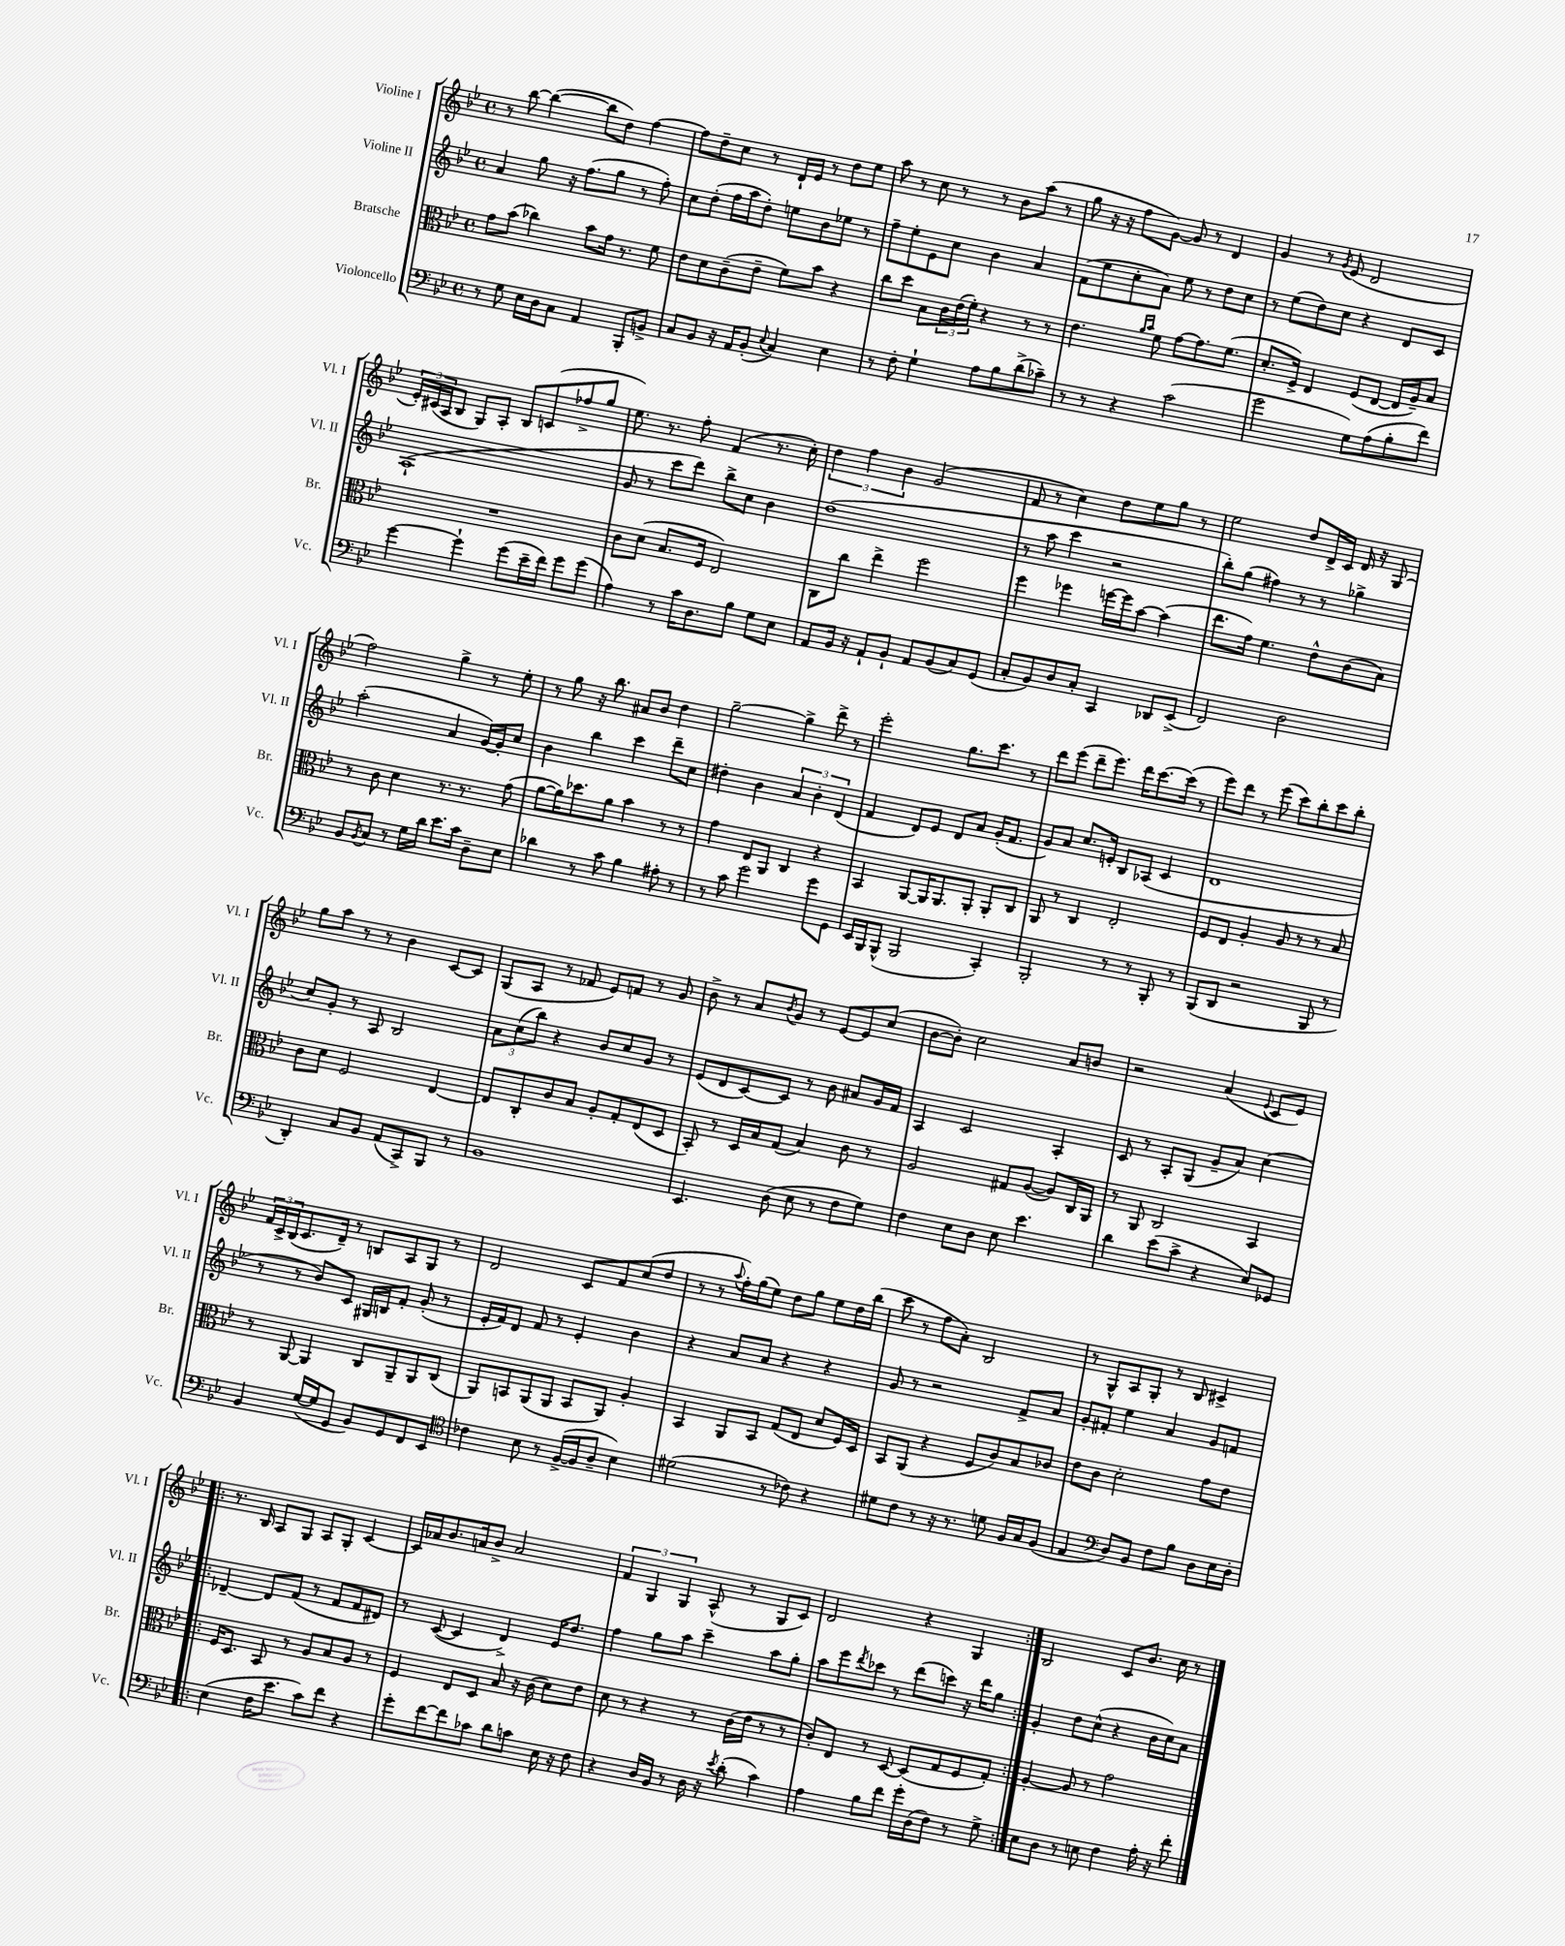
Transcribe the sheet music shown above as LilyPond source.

<<
\new StaffGroup <<
\new Staff = "s0" \with { instrumentName = "Violine I" shortInstrumentName = "Vl. I" } {
    \clef treble \key bes \major \defaultTimeSignature \time 4/4
    r8 bes''8~ bes''4~( bes''8 d''8) f''4~ |
    f''8 d''8-- c''8 r8 d'16-! ees'16 r8 d''8 ees''8 |
    a''8 r8 c''8 r8 r8 bes'8 a''8( r8 |
    g''8 r16 r16 f''8 g'8~) g'8 r8 d'4 |
    g'4 r8 \acciaccatura { g'8 } ees'8( d'2 |
    \tuplet 3/2 { ees'16-.) cis'16( a16 } bes8 g8) a8-. bes8 c'8( fes''8-> g''8 |
    ees''8.) r8. f''8-. f'4( r8. c''16-.) |
    \tuplet 3/2 { d''4 f''4 bes'4 } g'2( |
    f'8 r8 c''4) d''8 ees''8 g''8 r8 |
    ees''2 d''8 d'16-> c'16 d'16 r16 g8( |
    f''2) g''4-> r8 ees''8-. |
    r8 g''8 r16 bes''8. ais'8 bes'8 d''4 |
    g''2~-- g''4-> d'''8-> r8 |
    ees'''2-. g''8. c'''8. r8 |
    d'''8 ees'''8( d'''8-- ees'''8.) d'''16 c'''8.~ c'''16( r8 |
    ees'''8) d'''8 r8 ees'''8( c'''8) bes''8-. c'''8 bes''8-. |
    g''8 a''8 r8 r8 bes'4 c'8~ c'8 |
    g8( a8 r8 fes'8 ees'8) f'8 r8 g'8 |
    bes'8-> r8 a'8 \acciaccatura { bes'8 } g'8 r8 ees'8~ ees'8 c''8( |
    bes'8~ bes'8-.) c''2 a'8 b'8 |
    r2 a'4( \appoggiatura { ees'8 } c'8 ees'8) |
    \tuplet 3/2 { f'16 c'16-> bes16( } c'8. d'16--) r8 b8 a8 g8 r8 |
    d'2 c'8 f'8 c''8( d''8 |
    r8 r8 \appoggiatura { a''8 } f''16-.) g''16( ees''8) d''8 g''8 ees''8 d''16 bes''16( |
    c'''8 r8 f''8 a'8-.) bes2 |
    r8 g8-^ a8 g8-. r8 bes8 cis'4-> |
    \repeat volta 2 { r8. bes16 a8 g8 a8 g8-. c'4~ |
    c'16 aes'16 bes'8. a'16 bes'8-> a'2 |
    \tuplet 3/2 { f'4 g4 g4 } a8-^( r8 g8 c'8) |
    d'2 r4 g4 | }
    bes2 c'8 bes'8. c''16 r8 \bar "|." |
}
\new Staff = "s1" \with { instrumentName = "Violine II" shortInstrumentName = "Vl. II" } {
    \clef treble \key bes \major \defaultTimeSignature \time 4/4
    a'4 g''8 r16 f''8.( g''8 r8 f''8-.) |
    c''8 d''8-.( f''16 a''16 d''8-.) e''8 bes'8 ees''8 r8 |
    f''8-- ees''8-. ees'8 c''8 bes'4 a'4 |
    f'8( ees''8 c''8-. a'8) ees''8 r8 d''8 c''8 |
    r8 ees''8( d''8) c''8 r4 d'8 c'8 |
    a1-!( |
    g'8 r8 c'''8 d'''8) bes''8-> c''8 bes'4 |
    d''1( |
    r8 a''8 c'''4 r2 |
    bes''8-.) g''8( fis''4) r8 r8 ges''4-> |
    a''2-.( a'4 g'16~) g'16-. c''8 |
    bes'4 bes''4 c'''4 d'''8-- c''8 |
    dis''4-. bes'4 \tuplet 3/2 { a'4 bes'4-. d'4( } |
    f'4 d'8) ees'8 d'8 a'8 g'16-.( f'8. |
    g'8) a'8 c''8. e'16-. bes8 aes8( c'4 |
    d'1 |
    c''8) g'8-. r8 a8 bes2 |
    \tuplet 3/2 { a'8 c''8( bes''8) } r4 bes'8 c''8 g'8 r8 |
    ees'8( d'8 c'8~) c'8 r8 bes'8 ais'8 g'16 f'16 |
    a4 c'2 a4-. |
    c'8 r8 a8-. g8( g'8-- a'8) c''4( |
    r8 r8 bes'8) c'8 gis16 b16 f'8-. g'8-.( r8 |
    ees'16-. f'16) d'8 f'8 r8 ees'4-. bes'4 |
    r4 a'8 a'8 r4 r4 |
    g'8 r8 r2 f'8-> a'8 |
    g'8-. fis'8-. ees''4 a'4 g'8 f'8 |
    \repeat volta 2 { des'4~-- des'8 f'8( r8 f'8 f'8 dis'8) |
    r8 c'8~( c'4 d'4->) ees'16 d''8. |
    f''4 g''8 a''8 c'''4-- a''8 g''8-. |
    a''8 ees'''8 \acciaccatura { d'''8 } ces'''8 r8 d'''8( c'''8) r16 d'''16 g''8 | }
    g'4-. d''8 c''8-^( r4 bes'16 c''16) a'8 \bar "|." |
}
\new Staff = "s2" \with { instrumentName = "Bratsche" shortInstrumentName = "Br." } {
    \clef alto \key bes \major \defaultTimeSignature \time 4/4
    g'8 bes'8( ces''4) bes'8 g'16 r8. f'8 |
    ees'8 d'8 c'8--( ees'8-- f'8) bes'8 r4 |
    c''8 d''8 bes8 \tuplet 3/2 { c'16 ees'16( f'16-.) } r4 r8 r8 |
    ees'4. \grace { a'16 bes'16 } f'8 g'8~ g'8. f'8.( |
    d'8.-. f16->) ees4 f8( ees8~ ees16 a16--) bes8 |
    R1 |
    c'8 d'8( bes8. f16 ees2) |
    c8 c''8 ees''4-> f''2 |
    f''4 fes''4 f''16~ f''16 bes'8~ bes'4( |
    ees''8. g'16) f'4. ees'8-^ c'8( bes8) |
    r8 c'8 d'4 r8. r8. g'8( |
    a'8~ a'16) des''8. a'8 bes'4 r8 r8 |
    g'4 ees8 a,8 c4 r4 |
    bes,4 a,8~ a,16 a,8. a,8-. a,8-. c8 |
    a,8 r8 c4 ees2-. |
    f8 ees8 a4-. a8 r8 r8 bes8 |
    c'8 d'8 f2 ees4~ |
    ees8 c8-. c'8 bes8 a8-. g8-. ees8( d8 |
    bes,8-.) r8 d16 bes16 g8( bes4) c'8 r8 |
    a2 gis8 a8~( a8) c16 a,16 |
    r8 a,8 c2 bes,4 |
    r8 a,8~ a,4 c8 a,8-- a,8 c8( |
    a,8) b,8 a,8( a,8 b,8 a,8) a4-. |
    bes,4 a,8 bes,8 g8( ees8 d'8 f16) d16 |
    bes,8 a,8( r4 f8 c'8) bes8 ces'8 |
    ees'8 c'8 d'2-. g'8 ees'8 |
    \repeat volta 2 { f16 d8. bes,8 r8 a8 bes8 a8 r8 |
    f4 ees8 d8 bes8 r16 c'16( d'8) ees'8 |
    d'8 r8 r4 r8 c'16( ees'16 r8 r8 |
    c'8-.) ees8 r8 d8~ d8( g8 f8 g8-.) | }
    a4~-. a8 r8 g'2 \bar "|." |
}
\new Staff = "s3" \with { instrumentName = "Violoncello" shortInstrumentName = "Vc." } {
    \clef bass \key bes \major \defaultTimeSignature \time 4/4
    r8 g8 ees16 d16 c8 a,4 bes,,8-. b,8-> |
    c8 bes,8 r16 a,16 bes,8-.( \appoggiatura { ees8 } c4) ees4 |
    r8 f8-. g4-! a8 bes8 d'8->( ces'8--) |
    r8 r8 r4 c'2( |
    g'2 g8) a8( bes8-. f'8) |
    g'4~ g'4-! g'8( ees'16-- f'16) g'8 g'8( |
    a4) r8 c'16 d8. bes8 g8 ees8 |
    a,8 bes,16 r16 a,8-! bes,8-! a,8 bes,8( c8) g,8( |
    c8-. bes,8) d8 c8-. c,4 des,8 ees,8->( |
    f,2) d2 |
    bes,8 \acciaccatura { bes,8 } c8 r8 g16 d'16 ees'8. c'16 d8-- ees8 |
    des'4 r8 c'8 bes4 ais8-. r8 |
    r8 c'8 g'2 g'8 g,8 |
    ees,16 bes,,16 bes,,8-^( bes,,2 c,4-.) |
    bes,,2-. r8 r8 bes,,8-. r8 |
    bes,,8( d,8 r2 bes,,8 r8 |
    d,4-.) c8 bes,8 a,8( c,8->) bes,,8 r8 |
    bes,1 |
    ees,4. d8( ees8 r8 f8 g8) |
    f4 ees8 d8 ees8 ees'4. |
    d'4 ees'8( c'8-> r4 ees8) ges,8 |
    bes,4 g16~( g16 g,8 bes,8) g,8 f,8 ees,8 |
    \clef tenor ces'4 bes8 r8 f16~->( f16 a8-- bes4) |
    dis'2( r8 ces'8) r4 |
    dis'8 c'8 r8 r16 r8. d'8 f16 g16 f8( |
    ees4 \clef bass d8) bes,8 f8 bes8 d8 ees16 d16-. |
    \repeat volta 2 { ees4( f16 ees'8. c'8) f'8 r4 |
    g'8-. f'8~ f'8 ces'8 d'8 c'8 ees16 r16 f8 |
    r4 d16 bes,16 r8 d16 r16 \acciaccatura { ees'8 } d'8-.( c'4) |
    a4 bes8 f'8 g'16-. d16( f8) r8 g8-> | }
    ees8 d8 r8 e8 f4 a16-. r16 f'8-. \bar "|." |
}
>>
>>
\layout { \context { \Score \remove "Bar_number_engraver" } }
